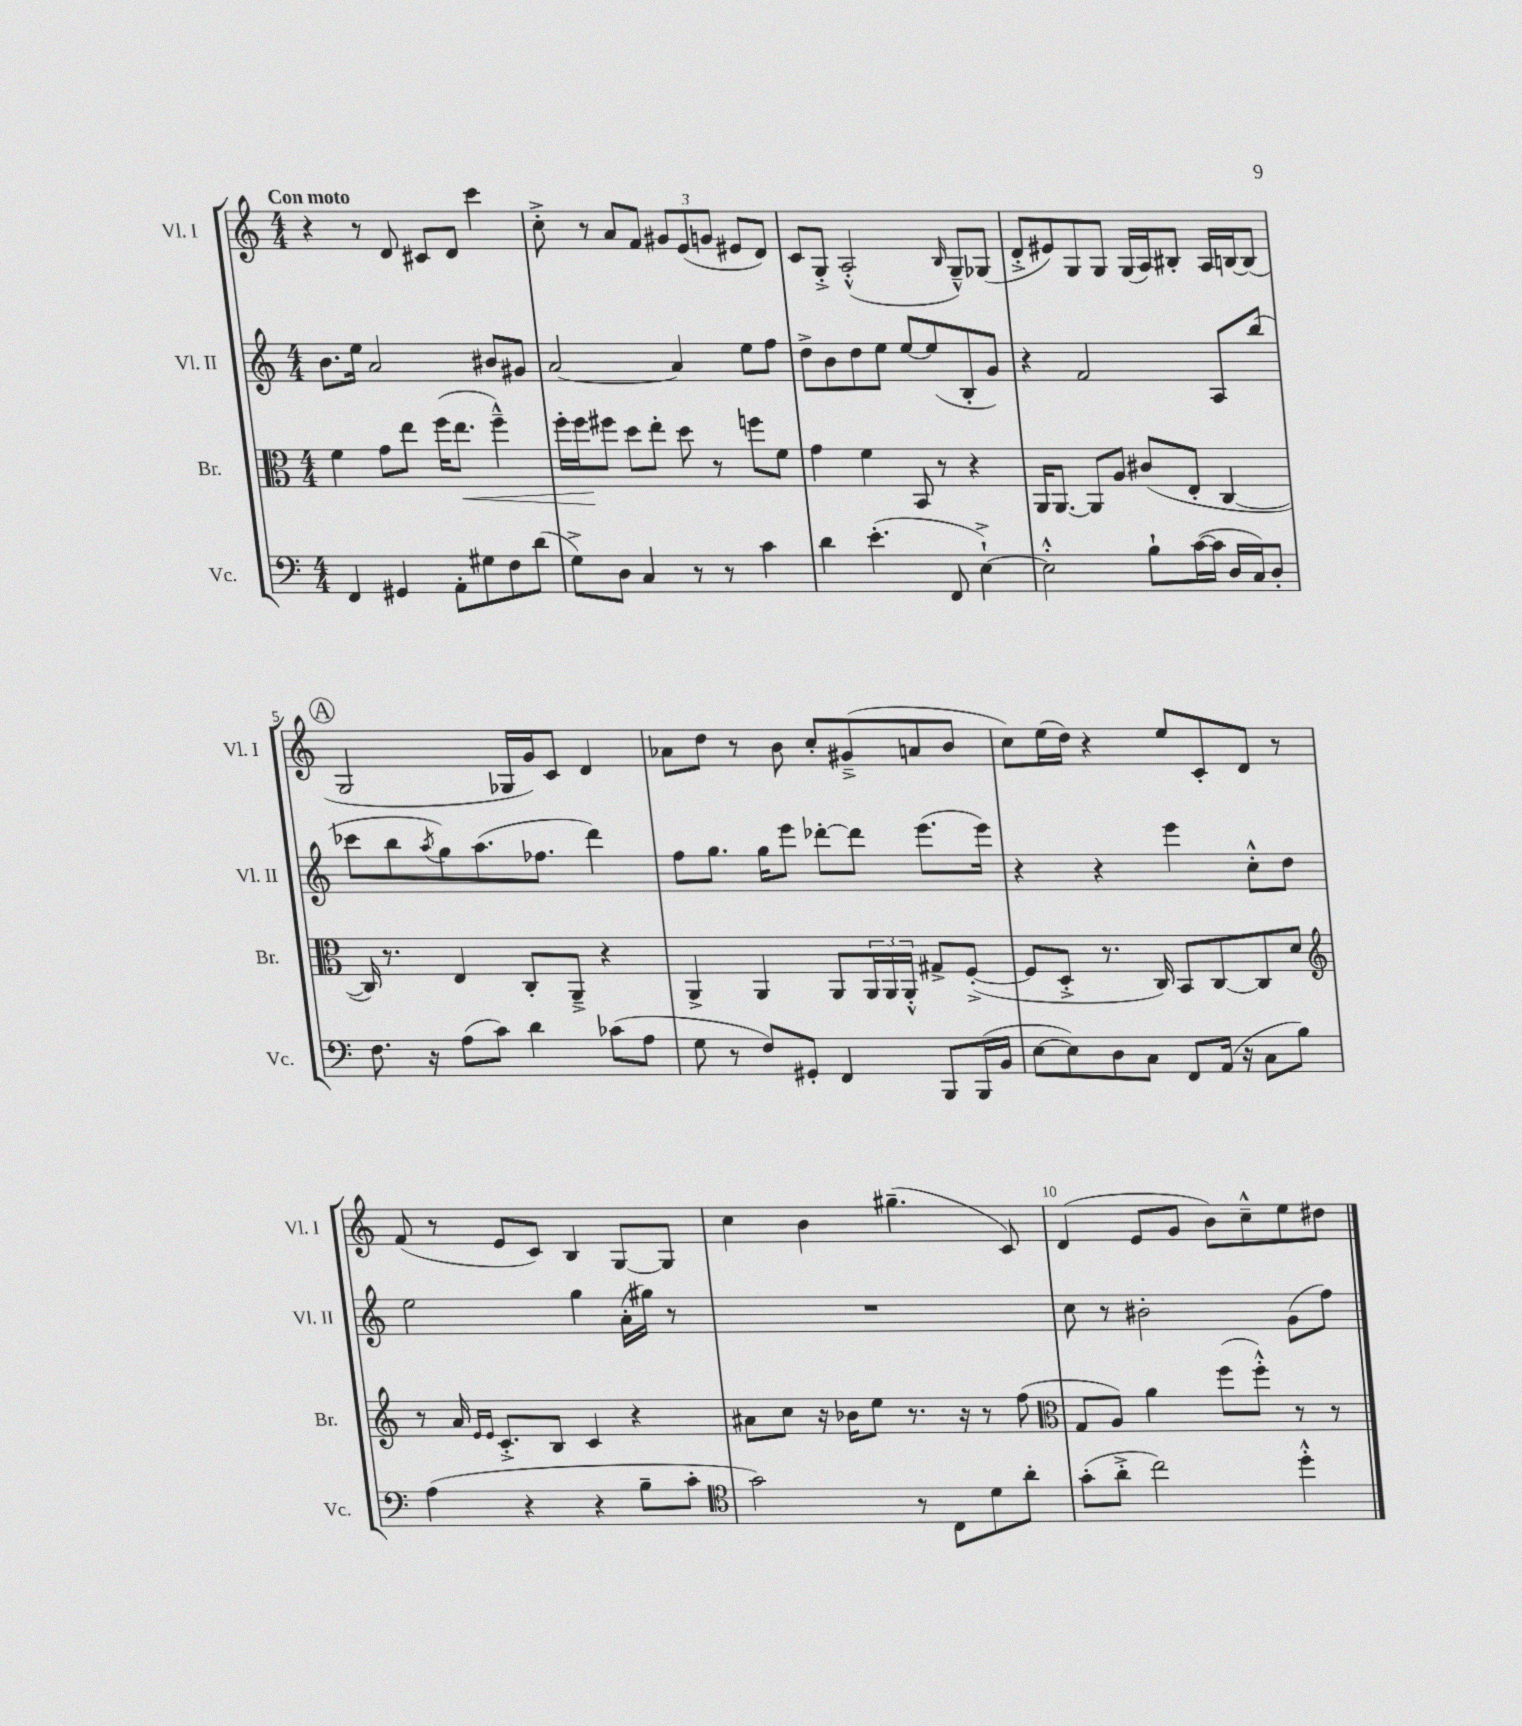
<<
\new StaffGroup <<
\new Staff = "s0" \with { instrumentName = "Vl. I" shortInstrumentName = "Vl. I" } {
    \clef treble \key c \major \numericTimeSignature \time 4/4 \tempo "Con moto"
    r4 r8 d'8 cis'8 d'8 c'''4 |
    c''8-.-> r8 a'8 f'8 \tuplet 3/2 { gis'8 e'8( g'8 } eis'8 d'8) |
    c'8 g8-.-> a2-.-^( \grace { b16 } g8---^) ges8( |
    d'8-.-> eis'8) g8 g8 g16( a16) bis8-. a16 b16~ b8( |
    \mark \markup { \circle "A" } g2 ges16 g'16) c'8 d'4 |
    aes'8 d''8 r8 b'8 c''8-. gis'8--->( a'8 b'8 |
    c''8) e''16( d''16) r4 e''8 c'8-. d'8 r8 |
    f'8( r8 e'8 c'8) b4 g8~ g8 |
    c''4 b'4 gis''4.--( c'8) |
    d'4( e'8 g'8 b'8) c''8---^ e''8 dis''8 \bar "|." |
}
\new Staff = "s1" \with { instrumentName = "Vl. II" shortInstrumentName = "Vl. II" } {
    \clef treble \key c \major \numericTimeSignature \time 4/4
    b'8. e''16 a'2 bis'8 gis'8 |
    a'2~ a'4 e''8 f''8 |
    d''8-> b'8 d''8 e''8 e''8~ e''8( b8-. g'8) |
    r4 f'2 a8 b''8( |
    \mark \markup { \circle "A" } ces'''8 b''8 \acciaccatura { a''8 } g''8) a''8.( fes''8. d'''4) |
    f''8 g''8. g''16 e'''8 des'''8~-. des'''8 e'''8.( e'''16) |
    r4 r4 e'''4 c''8-.-^ d''8 |
    e''2 g''4 a'16-.( gis''16) r8 |
    R1 |
    c''8 r8 bis'2-. g'8( f''8) \bar "|." |
}
\new Staff = "s2" \with { instrumentName = "Br." shortInstrumentName = "Br." } {
    \clef alto \key c \major \numericTimeSignature \time 4/4
    f'4 g'8 e''8 f''16( e''8.\< f''4---^) |
    f''16-. f''16\! fis''8 d''8 e''8-. d''8 r8 f''8 f'8 |
    g'4 f'4 b,8 r8 r4 |
    a,16 a,8.~ a,8 a8 cis'8( e8-. c4~ |
    \mark \markup { \circle "A" } c16) r8. e4 c8-. a,8---> r4 |
    a,4-> a,4 a,8 \tuplet 3/2 { a,16 a,16 a,16-.-^ } gis8-> f8~-.->( |
    f8 d8-.-> r8. c16) b,8 c8~ c8 d'8 |
    \clef treble r8 a'16 \grace { e'16 e'16 } c'8.-.-> b8 c'4 r4 |
    ais'8 c''8 r16 bes'16 e''8 r8. r16 r8 f''8( |
    \clef alto g8 a8) a'4 f''8( f''8-.-^) r8 r8 \bar "|." |
}
\new Staff = "s3" \with { instrumentName = "Vc." shortInstrumentName = "Vc." } {
    \clef bass \key c \major \numericTimeSignature \time 4/4
    f,4 gis,4 a,8-. gis8 f8 d'8( |
    g8->) d8 c4 r8 r8 c'4 |
    d'4 e'4.-.( f,8 e4~-!->) |
    e2-.-^ b8-! c'16~( c'16 d16 c16) d8-. |
    \mark \markup { \circle "A" } f8. r16 a8( c'8) d'4 ces'8( a8 |
    g8 r8 f8) gis,8-. f,4 b,,8 b,,16( b,16 |
    e8~ e8) d8 c8 f,8 a,16( r16 c8 b8) |
    a4( r4 r4 b8-- c'8-. |
    \clef tenor g'2) r8 c8 d'8 a'8-. |
    g'8-.( a'8-.-> c''2) d''4-.-^ \bar "|." |
}
>>
>>
\layout { \context { \Score \override BarNumber.break-visibility = ##(#f #t #t) barNumberVisibility = #(every-nth-bar-number-visible 5) } }
